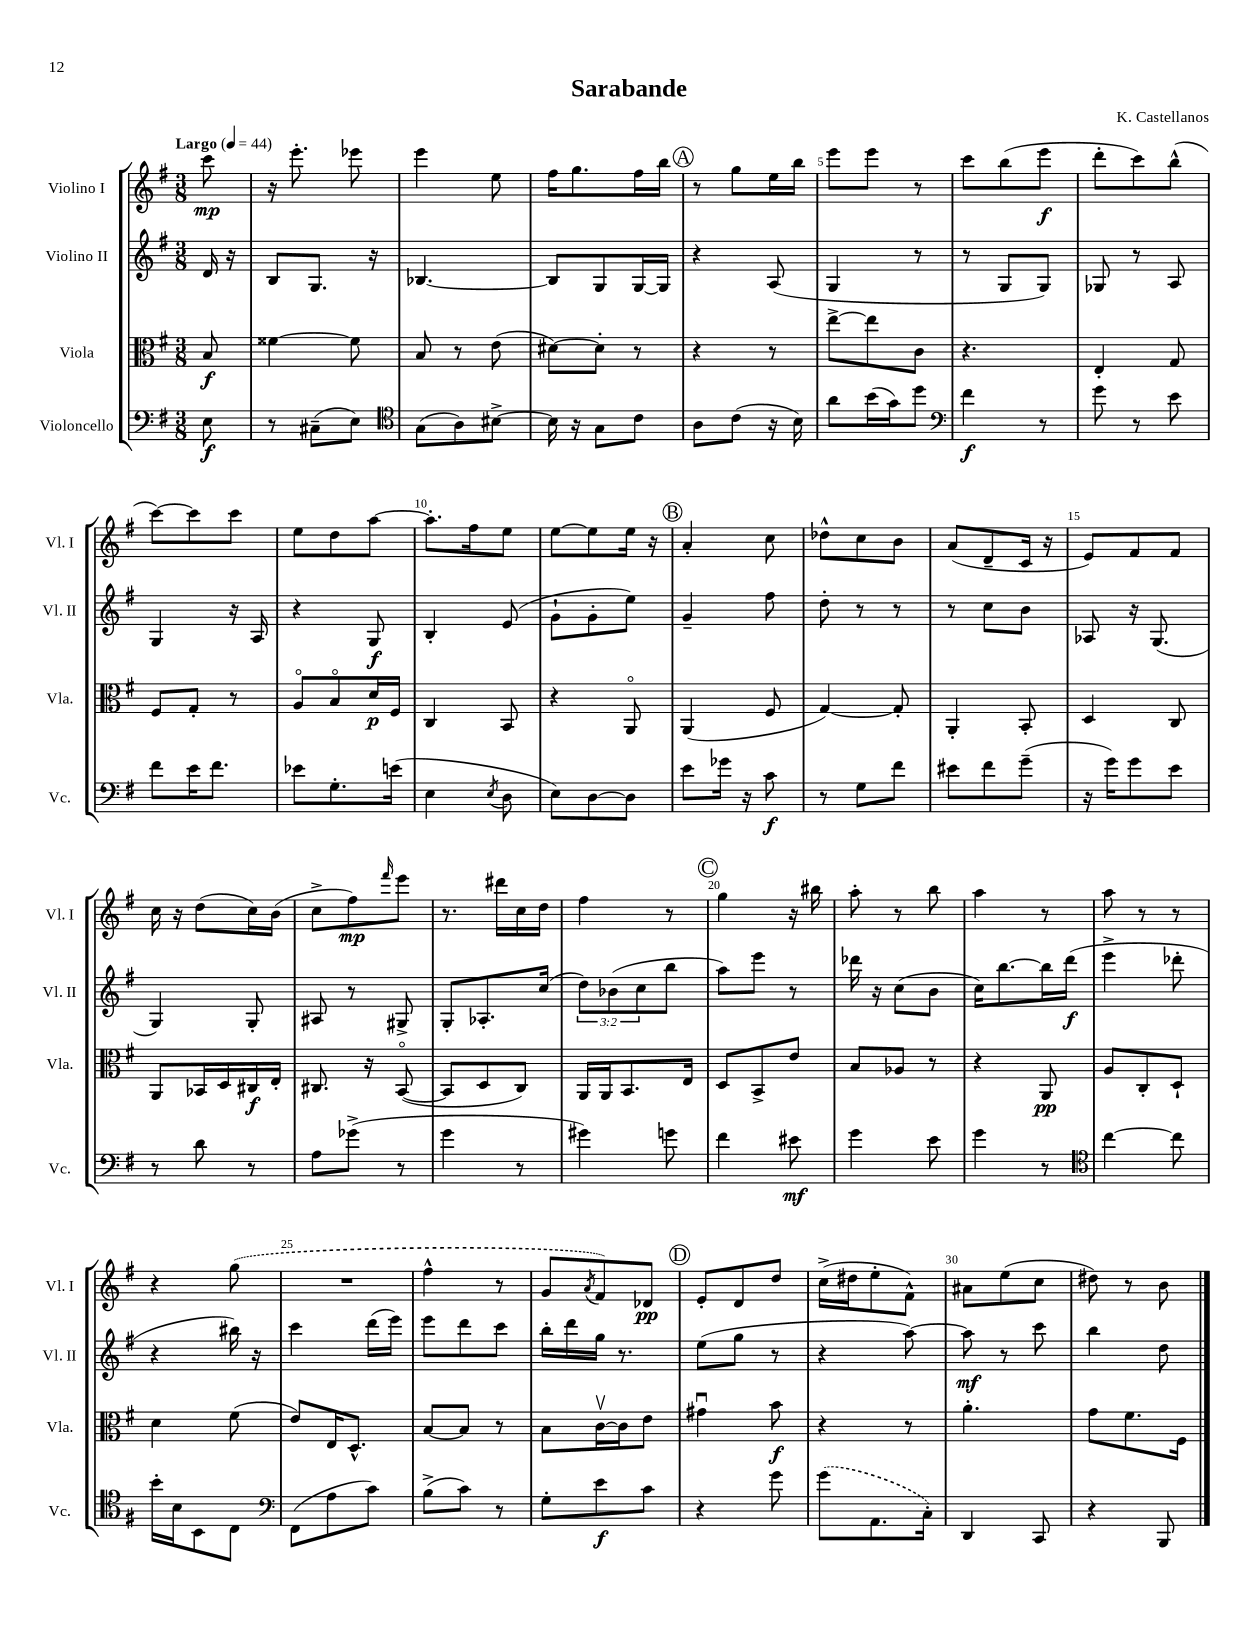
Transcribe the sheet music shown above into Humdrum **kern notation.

**kern	**kern	**kern	**kern
*staff4	*staff3	*staff2	*staff1
*clefF4	*clefC3	*clefG2	*clefG2
*k[f#]	*k[f#]	*k[f#]	*k[f#]
*M3/8	*M3/8	*M3/8	*M3/8
*MM44	*MM44	*MM44	*MM44
8E	8B	16d	8ccc
.	.	16r	.
=	=	=	=
8r	[4f##	8B	16r
.	.	.	8.eee'
(8C#~	.	8.G	.
8E)	8f##]	.	8eee-
.	.	16r	.
=	=	=	=
*clefC4	*	*	*
(8G	8B	[4.B-	4eee
8A)	8r	.	.
[8B#^	(8e	.	8ee
=	=	=	=
16B#]	[8d#)	8B-]	16ff#
16r	.	.	8.gg
8G	8d#']	8G	.
8c	8r	[16G	16ff#
.	.	16G]	16bb
=	=	=	=
8A	4r	4r	8r
(8c	.	.	8gg
16r	8r	(8A	16ee
16B)	.	.	16bb
=	=	=	=
8a	[8ee^	4G	8eee
(16b	8ee]	.	8eee
16g)	.	.	.
8dd	8c	8r	8r
=	=	=	=
*clefF4	*	*	*
4f#	4.r	8r	8ccc
.	.	8G	(8bb
8r	.	8G)	8eee
=	=	=	=
8g	4E'	8G-	8ddd'
8r	.	8r	8ccc)
8e	8G	8A	(8bb^^
=	=	=	=
8f#	8F#	4G	[8ccc)
16e	8G'	.	8ccc]
8.f#	.	.	.
.	8r	16r	8ccc
.	.	16A	.
=	=	=	=
8e-	8Ao	4r	8ee
8.G'	8Bo	.	8dd
.	16d	8G	[8aa
(16e	16F#	.	.
=	=	=	=
4E	4C	4B'	8.aa']
.	.	.	16ff#
8qE	.	.	.
8D	8BB	(8e	8ee
=	=	=	=
8E)	4r	8g`	[8ee
[8D	.	8g'	8ee]
8D]	8AAo	8ee)	16ee
.	.	.	16r
=	=	=	=
8e	(4AA	4g~	4a'
16g-	.	.	.
16r	.	.	.
8c	8F#	8ff#	8cc
=	=	=	=
8r	[4G)	8dd'	8dd-^^
8G	.	8r	8cc
8f#	8G']	8r	8b
=	=	=	=
8e#	4AA'	8r	(8a
8f#	.	8cc	8d~
(8g~	8BB'	8b	16c
.	.	.	16r
=	=	=	=
16r	4D	8A-	8e)
16g)	.	.	.
8g	.	16r	8f#
.	.	(8.G	.
8e	8C	.	8f#
=	=	=	=
8r	8AA	4G)	16cc
.	.	.	16r
8d	16BB-	.	(8dd
.	16D	.	.
8r	16C#	8G'	16cc)
.	16E'	.	(16b
=	=	=	=
8A	8.C#	8A#	8cc^
(8g-^	.	8r	8ff#)
.	16r	.	.
.	.	.	16qqfff#
8r	([8BBo	8G#^	8eee
=	=	=	=
4g	8BB]	8G'	8.r
.	8D	8.A-'	.
.	.	.	16ddd#
8r	8C)	.	16cc
.	.	(16cc	16dd
=	=	=	=
4g#)	16AA	12dd)	4ff#
.	16AA	.	.
.	.	(12b-	.
.	8.BB	.	.
.	.	12cc	.
8g	.	8bb	8r
.	16E	.	.
=	=	=	=
4f#	8D	8aa)	4gg
.	8BB^	8eee	.
8e#	8e	8r	16r
.	.	.	16bb#
=	=	=	=
4g	8B	16ddd-	8aa'
.	.	16r	.
.	8A-	(8cc	8r
8e	8r	8b	8bb
=	=	=	=
4g	4r	16cc)	4aa
.	.	[8.bb	.
8r	8AA	16bb]	8r
.	.	(16ddd	.
=	=	=	=
*clefC4	*	*	*
[4cc	8A	4eee^	8aa
.	8C'	.	8r
8cc]	8D`	8ddd-'	8r
=	=	=	=
16b'	4d	4r	4r
16B	.	.	.
8BB	.	.	.
8C	(8f#	16bb#)	(8gg
.	.	16r	.
=	=	=	=
*clefF4	*	*	*
(8FF#	8e)	4ccc	4.r
8A	16E	.	.
.	8.D^^	.	.
8c)	.	(16ddd	.
.	.	16eee)	.
=	=	=	=
(8B^	[8B	8eee	4ff#^^
8c)	8B]	8ddd	.
8r	8r	8ccc	8r
=	=	=	=
8G'	8B	16bb'	8g
.	.	16ddd	.
.	.	.	8qa
8e	[16cv	16gg	8f#)
.	16c]	8.r	.
8c	8e	.	8d-
=	=	=	=
4r	4g#u	(8ee	8e'
.	.	8gg	8d
8g	8b	8r	8dd
=	=	=	=
(8g	4r	4r	(16cc^
.	.	.	16dd#
8.AA	.	.	8ee'
.	8r	[8aa)	8f#^^)
16C')	.	.	.
=	=	=	=
4DD	4.a'	8aa]	8a#
.	.	8r	(8ee
8CC	.	8ccc	8cc
=	=	=	=
4r	8g	4bb	8dd#)
.	8.f#	.	8r
8BBB	.	8dd	8b
.	16F#	.	.
==	==	==	==
*-	*-	*-	*-
